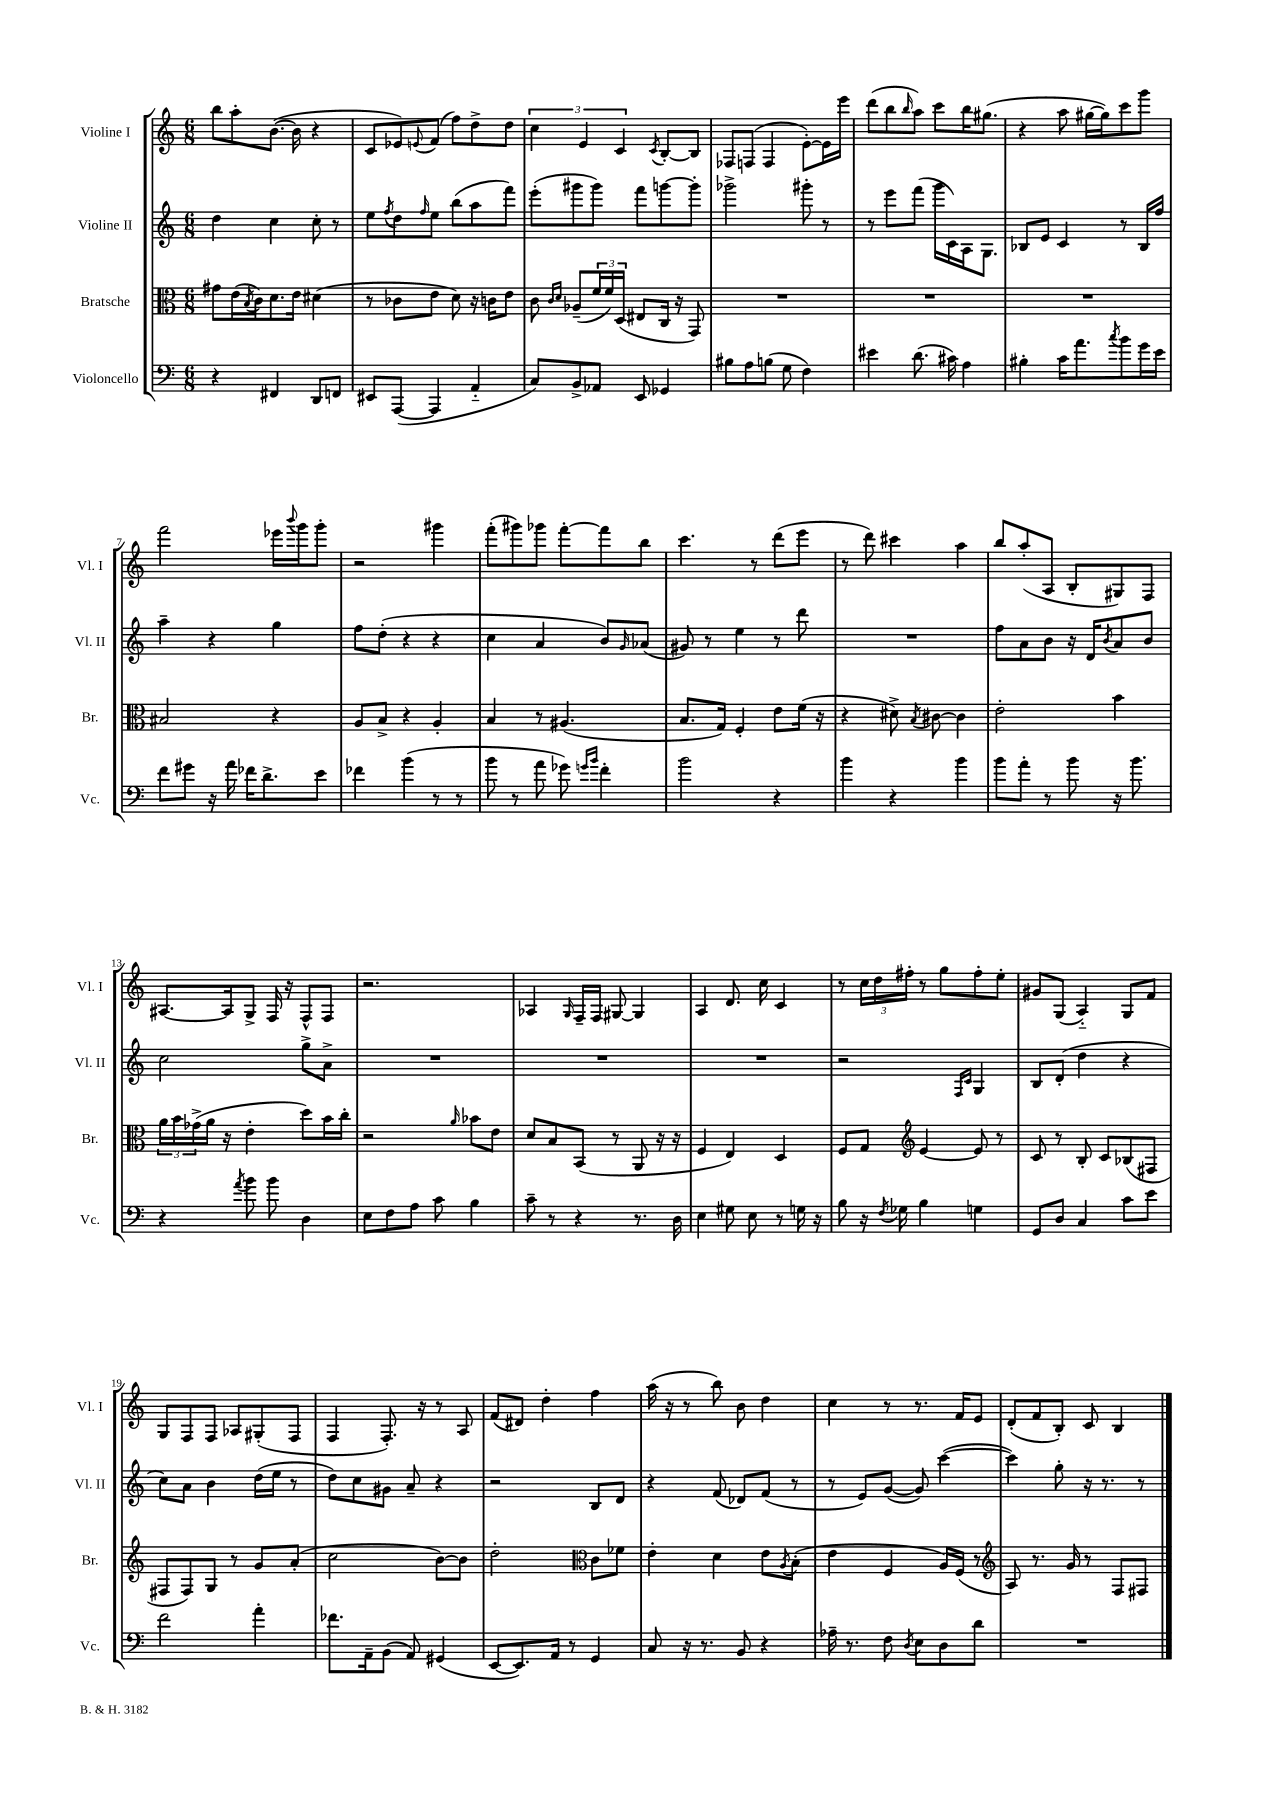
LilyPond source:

<<
\new StaffGroup <<
\new Staff = "s0" \with { instrumentName = "Violine I" shortInstrumentName = "Vl. I" } {
    \clef treble \key c \major \numericTimeSignature \time 6/8
    b''8 a''8-. b'8.~( b'16 r4 |
    c'8 ees'8) \appoggiatura { e'8 } f'8( f''8) d''8-> d''8 |
    \tuplet 3/2 { c''4 e'4 c'4 } \acciaccatura { c'8 } b8~-. b8 |
    fes8 f8( f4 e'8~-.) e'16 e'''16 |
    d'''8( b''8 \grace { b''16 } a''8) c'''8 b''16 gis''8.( |
    r4 a''8 gis''16~ gis''16) c'''8 g'''8 |
    f'''2 ees'''16 \appoggiatura { b'''8 } g'''16 g'''8-. |
    r2 gis'''4 |
    f'''8-.( gis'''8) ges'''8 f'''8~-. f'''8 b''8 |
    c'''4. r8 d'''8( e'''8 |
    r8 d'''8) cis'''4 a''4 |
    b''8 a''8-.( a8 b8-. gis8) f8 |
    ais8.~ ais16 g8-> f16 r16 f8-^ f8 |
    r2. |
    aes4 \grace { g16 } f16-- f16 gis8~ gis4 |
    a4 d'8. c''16 c'4 |
    r8 \tuplet 3/2 { c''16 d''16 fis''16-. } r8 g''8 fis''8-. e''8-. |
    gis'8 g8( a4-_) g8 f'8 |
    g8 f8 f8 aes8 gis8-.( f8 |
    f4 f8.-.) r16 r8 a8 |
    f'8( dis'8) d''4-. f''4 |
    a''16( r16 r8 b''8) b'8 d''4 |
    c''4 r8 r8. f'16 e'8 |
    d'8-.( f'8 b8-.) c'8 b4 \bar "|." |
}
\new Staff = "s1" \with { instrumentName = "Violine II" shortInstrumentName = "Vl. II" } {
    \clef treble \key c \major \numericTimeSignature \time 6/8
    d''4 c''4 c''8-. r8 |
    e''8 \acciaccatura { f''8 } d''8 \grace { f''16 } e''8 b''8( a''8 f'''8) |
    e'''8-.( gis'''8 gis'''8) f'''8 g'''8~ g'''8-. |
    ges'''2-> gis'''8-. r8 |
    r8 e'''8 f'''8( g'''16 c'16) a16 g8. |
    bes8 e'8 c'4 r8 bes16 f''16 |
    a''4-- r4 g''4 |
    f''8 d''8-.( r4 r4 |
    c''4 a'4 b'8) \grace { g'16 } aes'8( |
    gis'8) r8 e''4 r8 d'''8 |
    R2. |
    f''8 a'8 b'8 r16 d'16 \acciaccatura { b'8 } a'8 b'8 |
    c''2 g''8-> a'8-> |
    R2. |
    R2. |
    R2. |
    r2 \grace { f16 c'16 } g4 |
    b8 d'8-.( d''4 r4 |
    c''8) a'8 b'4 d''16( e''16 r8 |
    d''8) c''8 gis'8 a'8-- r4 |
    r2 b8 d'8 |
    r4 f'8( des'8) f'8( r8 |
    r8 e'8) g'8~( g'8) c'''4~( |
    c'''4) g''8-. r16 r8. r8 \bar "|." |
}
\new Staff = "s2" \with { instrumentName = "Bratsche" shortInstrumentName = "Br." } {
    \clef alto \key c \major \numericTimeSignature \time 6/8
    gis'8 e'16( \acciaccatura { b8 } c'16) d'8. e'16 dis'4( |
    r8 ces'8 e'8 d'8) r16 c'16 e'8 |
    c'8 \grace { c'16 d'16 } aes8--( \tuplet 3/2 { f'16 f'16) d16( } eis8 c16 r16 g,8) |
    R2. |
    R2. |
    R2. |
    bis2 r4 |
    a8 b8-> r4 a4-. |
    b4 r8 ais4.( |
    b8. g16) f4-. e'8 f'16( r16 |
    r4 dis'8->) \acciaccatura { b8 } cis'8~ cis'4 |
    e'2-. b'4 |
    \tuplet 3/2 { a'16 b'16 ges'16->( } a'16 r16 e'4-. d''8) b'16 c''16-. |
    r2 \grace { a'16 } bes'8 e'8 |
    d'8 b8 b,8( r8 a,8 r16 r16 |
    f4 e4) d4 |
    f8 g8 \clef treble e'4~ e'8 r8 |
    c'8 r8 b8-. c'8 bes8( fis8 |
    fis8 fis8) g8 r8 g'8 a'8-.( |
    c''2 b'8~) b'8 |
    d''2-. \clef alto c'8 fes'8 |
    e'4-. d'4 e'8 \acciaccatura { a8 } b8-.( |
    e'4 f4 a16) f16( r8 |
    \clef treble a8) r8. g'16 r8 f8 fis8 \bar "|." |
}
\new Staff = "s3" \with { instrumentName = "Violoncello" shortInstrumentName = "Vc." } {
    \clef bass \key c \major \numericTimeSignature \time 6/8
    r4 fis,4 d,8 f,8 |
    eis,8 a,,8~( a,,4 a,4-_ |
    c8) b,8-> aes,8 e,8 ges,4 |
    bis8 a8 b8( g8 f4) |
    eis'4 d'8.( cis'16) a4 |
    bis4-. c'16 a'8. \acciaccatura { c''8 } b'8 g'16 e'16 |
    f'8 gis'8 r16 a'16 fes'16 d'8.-> e'8 |
    fes'4 b'4( r8 r8 |
    b'8 r8 a'8 ges'8) \grace { g'16 b'16 } f'4-. |
    b'2 r4 |
    b'4 r4 b'4 |
    b'8 a'8-. r8 b'8 r16 b'8. |
    r4 \acciaccatura { a'8 } b'8 b'8 d4 |
    e8 f8 a8 c'8 b4 |
    c'8-- r8 r4 r8. d16 |
    e4 gis8 e8 r8 g16 r16 |
    b8 r16 \acciaccatura { f8 } ges16 b4 g4 |
    g,8 d8 c4 c'8 e'8 |
    f'2 a'4-. |
    fes'8. a,16-- b,8( a,8) gis,4( |
    e,8~ e,8.) a,16 r8 g,4 |
    c8 r16 r8. b,8 r4 |
    aes16-- r8. f8 \acciaccatura { d8 } e8 d8 d'8 |
    R2. \bar "|." |
}
>>
>>
